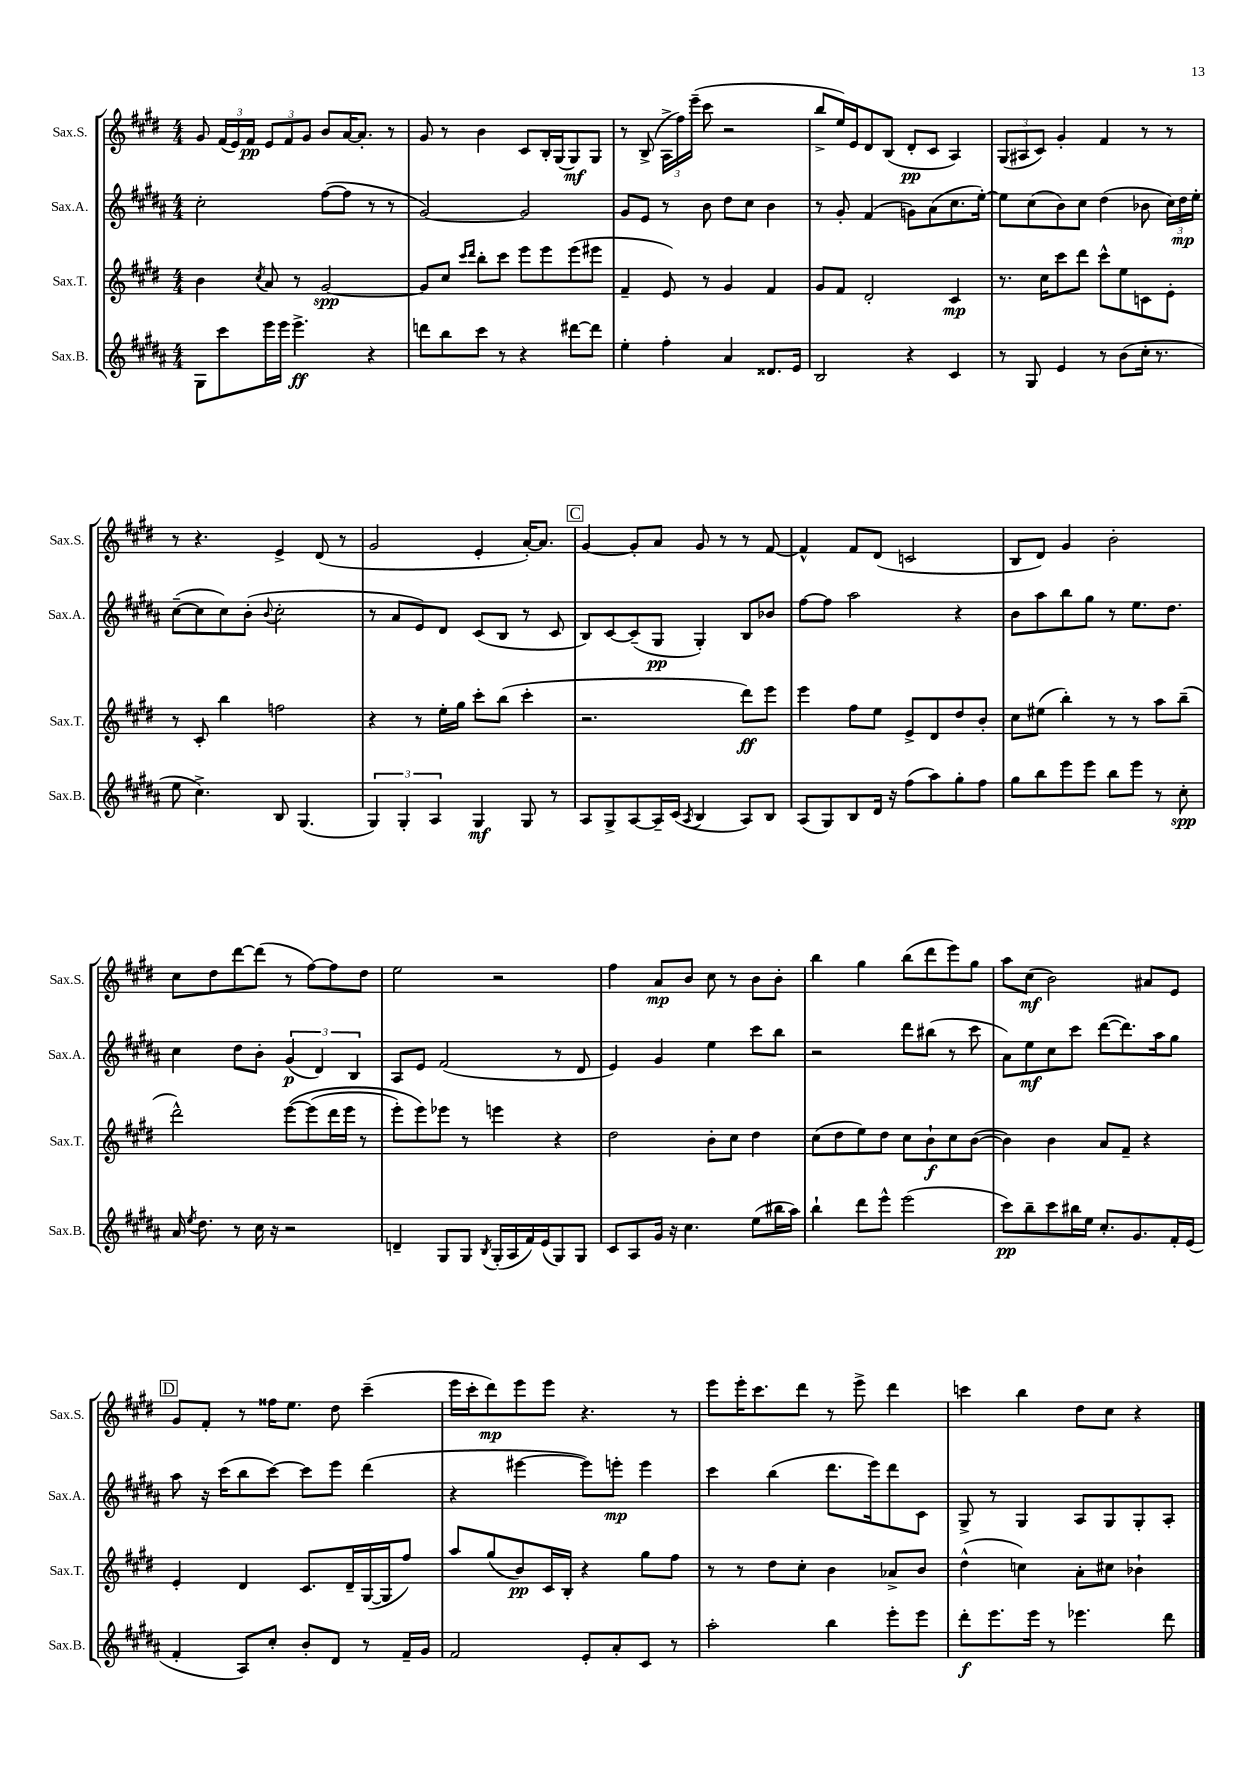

**kern	**dynam	**kern	**dynam	**kern	**dynam	**kern	**dynam
*part4	*part4	*part3	*part3	*part2	*part2	*part1	*part1
*staff4	*staff4	*staff3	*staff3	*staff2	*staff2	*staff1	*staff1
*I"Sax.B.	*	*I"Sax.T.	*	*I"Sax.A.	*	*I"Sax.S.	*
*I'Sax.B.	*	*I'Sax.T.	*	*I'Sax.A.	*	*I'Sax.S.	*
*clefG2	*	*clefG2	*	*clefG2	*	*clefG2	*
*k[f#c#g#d#a#]	*	*k[f#c#g#d#]	*	*k[f#c#g#d#a#]	*	*k[f#c#g#d#]	*
*M4/4	*	*M4/4	*	*M4/4	*	*M4/4	*
=25	=25	=25	=25	=25	=25	=25	=25
8G#\L	.	4b\	.	2cc#'\	.	8g#/	.
8ccc#\	.	.	.	.	.	(24f#/LL	.
.	.	.	.	.	.	24e/)	.
.	.	.	.	.	.	24f#/JJ	pp
.	.	8qcc#/	.	.	.	.	.
16eee\L	.	8a/	.	.	.	12e/L	.
16eee\JJ	.	.	.	.	.	.	.
.	.	.	.	.	.	12f#/	.
4.eee^\	ff	8r	.	.	.	.	.
.	.	.	.	.	.	12g#/J	.
.	.	[2g#/	spp	([8ff#\L	.	8b/L	.
.	.	.	.	8ff#\J]	.	[16a/K	.
.	.	.	.	.	.	8.a'/J]	.
4r	.	.	.	8r	.	.	.
.	.	.	.	8r	.	8r	.
=26	=26	=26	=26	=26	=26	=26	=26
8dddn\L	.	8g#/L]	.	[2g#/)	.	8g#/	.
8bb\	.	8cc#/J	.	.	.	8r	.
.	.	16qqccc#/LL	.	.	.	.	.
.	.	16qqddd#/JJ	.	.	.	.	.
8ccc#\J	.	8bb'\L	.	.	.	4b\	.
8r	.	8ccc#\J	.	.	.	.	.
4r	.	8eee\L	.	2g#/]	.	8c#/L	.
.	.	8eee\	.	.	.	16B'/L	.
.	.	.	.	.	.	(16G#/J	.
[8ddd#X\L	.	(8eee\	.	.	.	8G#/)	mf
8ddd#\J]	.	8eee#X\J	.	.	.	8G#/J	.
=27	=27	=27	=27	=27	=27	=27	=27
4ee'\	.	4f#~/	.	8g#/L	.	8r	.
.	.	.	.	8e/J	.	(8B^/	.
4ff#'\	.	8e/)	.	8r	.	24A^\LL	.
.	.	.	.	.	.	24ff#\)	.
.	.	.	.	.	.	(24eee~\JJ	.
.	.	8r	.	8b\	.	8ccc#\	.
4a#/	.	4g#/	.	8dd#\L	.	2r	.
.	.	.	.	8cc#\J	.	.	.
8.d##X/L	.	4f#/	.	4b\	.	.	.
16e/Jk	.	.	.	.	.	.	.
=28	=28	=28	=28	=28	=28	=28	=28
2B/	.	8g#/L	.	8r	.	8bb^/L	.
.	.	8f#/J	.	8g#'/	.	16ee/L)	.
.	.	.	.	.	.	16e/J	.
.	.	2d#'/	.	(4f#/	.	8d#/	.
.	.	.	.	.	.	(8B/J	.
4r	.	.	.	8gn\L)	.	8d#'/L	pp
.	.	.	.	(8a#\	.	8c#/J	.
4c#/	.	4c#/	mp	8.cc#\	.	4A/)	.
.	.	.	.	[16ee'\Jk)	.	.	.
=29	=29	=29	=29	=29	=29	=29	=29
8r	.	8.r	.	8ee\L]	.	(12G#/L	.
.	.	.	.	.	.	12A#X/	.
8G#/	.	.	.	(8cc#\	.	.	.
.	.	.	.	.	.	12c#/J)	.
.	.	16cc#\KL	.	.	.	.	.
4e/	.	8ccc#\	.	8b\)	.	4g#'/	.
.	.	8ddd#\J	.	8cc#\J	.	.	.
8r	.	8ccc#^^\L	.	(4dd#\	.	4f#/	.
(8b\L	.	8ee\	.	.	.	.	.
16cc#'\Jk	.	8cn\	.	8b-X\	.	8r	.
8.r	.	.	.	.	.	.	.
.	.	8e'\J	.	24cc#\LL)	.	8r	.
.	.	.	.	24dd#\	mp	.	.
.	.	.	.	24ee'\JJ	.	.	.
!!LO:LB:g=z
=30	=30	=30	=30	=30	=30	=30	=30
8ee\	.	8r	.	([8cc#~\L	.	8r	.
4.cc#^\)	.	8c#'/	.	8cc#\]	.	4.r	.
.	.	4bb\	.	8cc#\)	.	.	.
.	.	.	.	(8b'\J	.	.	.
.	.	.	.	8qqb/	.	.	.
8B/	.	2ffn\	.	2cc#'\	.	4e^/	.
(4.G#/	.	.	.	.	.	.	.
.	.	.	.	.	.	(8d#/	.
.	.	.	.	.	.	8r	.
=31	=31	=31	=31	=31	=31	=31	=31
6G#/)	.	4r	.	8r	.	2g#/	.
.	.	.	.	8a#/L	.	.	.
6G#'/	.	.	.	.	.	.	.
.	.	8r	.	8e/)	.	.	.
6A#/	.	.	.	.	.	.	.
.	.	16ee'\LL	.	8d#/J	.	.	.
.	.	16gg#\JJ	.	.	.	.	.
4G#/	mf	8ccc#'\L	.	(8c#/L	.	4e'/	.
.	.	(8bb\J	.	8B/J	.	.	.
8G#/	.	4ccc#'\	.	8r	.	[16a'/KL)	.
.	.	.	.	.	.	8.a/J]	.
8r	.	.	.	8c#/	.	.	.
!!LO:REH:place=s1:t=C
=32	=32	=32	=32	=32	=32	=32	=32
8A#/L	.	2.r	.	8B/L)	.	[4g#/	.
8G#^/	.	.	.	[8c#/	.	.	.
[8A#/	.	.	.	(8c#~/]	.	8g#'/L]	.
16A#~/L]	.	.	.	8G#/J	pp	8a/J	.
(16c#/JJ	.	.	.	.	.	.	.
8qA#/	.	.	.	.	.	.	.
4B/	.	.	.	4G#'/)	.	8g#/	.
.	.	.	.	.	.	8r	.
8A#/L)	.	8ddd#\L)	ff	8B/L	.	8r	.
8B/J	.	8eee\J	.	8b-X/J	.	[8f#/	.
=33	=33	=33	=33	=33	=33	=33	=33
(8A#/L	.	4eee\	.	[8ff#\L	.	4f#^^/]	.
8G#/)	.	.	.	8ff#\J]	.	.	.
8B/	.	8ff#\L	.	2aa#\	.	8f#/L	.
16d#/Jk	.	8ee\J	.	.	.	(8d#/J	.
16r	.	.	.	.	.	.	.
(8ff#\L	.	8e^/L	.	.	.	2cn/	.
8aa#\)	.	8d#/	.	.	.	.	.
8gg#'\	.	8dd#/	.	4r	.	.	.
8ff#\J	.	8b'/J	.	.	.	.	.
=34	=34	=34	=34	=34	=34	=34	=34
8gg#\L	.	8cc#\L	.	8b\L	.	8B/L	.
8bb\	.	(8ee#X\J	.	8aa#\	.	8d#/J)	.
8eee\	.	4bb'\)	.	8bb\	.	4g#/	.
8eee\J	.	.	.	8gg#\J	.	.	.
8bb\L	.	8r	.	8r	.	2b'\	.
8eee\J	.	8r	.	8.ee\L	.	.	.
8r	.	8aa\L	.	.	.	.	.
.	.	.	.	8.dd#\J	.	.	.
8cc#'\	spp	(8bb~\J	.	.	.	.	.
!!LO:LB:g=z
=35	=35	=35	=35	=35	=35	=35	=35
16a#/	.	2ddd#^^\)	.	4cc#\	.	8cc#\L	.
8qee/	.	.	.	.	.	.	.
8.dd#\	.	.	.	.	.	.	.
.	.	.	.	.	.	8dd#\	.
8r	.	.	.	8dd#\L	.	[8ddd#\	.
16cc#\	.	.	.	8b'\J	.	(8ddd#\J]	.
16r	.	.	.	.	.	.	.
2r	.	([8eee\L	.	(6g#/	p	8r	.
.	.	(8eee\]	.	.	.	[8ff#\L)	.
.	.	.	.	6d#/)	.	.	.
.	.	16ddd#\L	.	.	.	8ff#\]	.
.	.	16eee\JJ	.	.	.	.	.
.	.	.	.	6B/	.	.	.
.	.	8r	.	.	.	8dd#\J	.
=36	=36	=36	=36	=36	=36	=36	=36
4dn~/	.	8eee'\L)	.	8A#/L	.	2ee\	.
.	.	8eee\)	.	8e/J	.	.	.
8G#/L	.	8eee-X\J	.	(2f#/	.	.	.
8G#/J	.	8r	.	.	.	.	.
8qB/	.	.	.	.	.	.	.
(16G#'/LL	.	4eeen\	.	.	.	2r	.
16A#/	.	.	.	.	.	.	.
16f#/)	.	.	.	.	.	.	.
(16e/J	.	.	.	.	.	.	.
8G#/)	.	4r	.	8r	.	.	.
8G#/J	.	.	.	8d#/	.	.	.
=37	=37	=37	=37	=37	=37	=37	=37
8c#/L	.	2dd#\	.	4e/)	.	4ff#\	.
8A#/	.	.	.	.	.	.	.
16g#/Jk	.	.	.	4g#/	.	8a/L	mp
16r	.	.	.	.	.	.	.
4.cc#\	.	.	.	.	.	8b/J	.
.	.	8b'\L	.	4ee\	.	8cc#\	.
.	.	8cc#\J	.	.	.	8r	.
(8ee\L	.	4dd#\	.	8ccc#\L	.	8b\L	.
16bb#X\L	.	.	.	8bb\J	.	8b'\J	.
16aa#\JJ)	.	.	.	.	.	.	.
=38	=38	=38	=38	=38	=38	=38	=38
4bb`\	.	(8cc#\L	.	2r	.	4bb\	.
.	.	8dd#\	.	.	.	.	.
8ddd#\L	.	8ee\)	.	.	.	4gg#\	.
8eee^^\J	.	8dd#\J	.	.	.	.	.
(2eee\	.	8cc#\L	.	8ddd#\L	.	(8bb\L	.
.	.	8b`\	f	(8bb#X\J	.	8ddd#\	.
.	.	8cc#\	.	8r	.	8eee\)	.
.	.	([8b\J	.	8ccc#\	.	8gg#\J	.
=39	=39	=39	=39	=39	=39	=39	=39
8ccc#\L)	pp	4b\])	.	8a#\L)	.	8aa\L	.
8bb~\	.	.	.	8ee\	mf	(8cc#\J	mf
8ccc#\	.	4b\	.	8cc#\	.	2b\)	.
16bb#X\L	.	.	.	8ccc#\J	.	.	.
16ee\JJ	.	.	.	.	.	.	.
8.cc#'/L	.	8a/L	.	([8ddd#\L	.	.	.
.	.	8f#~/J	.	8.ddd#\])	.	.	.
8.g#/	.	.	.	.	.	.	.
.	.	4r	.	.	.	8a#X/L	.
.	.	.	.	16aa#\k	.	.	.
16f#'/L	.	.	.	8gg#\J	.	8e/J	.
(16e/JJ	.	.	.	.	.	.	.
!!LO:LB:g=z
!!LO:REH:place=s1:t=D
=40	=40	=40	=40	=40	=40	=40	=40
4f#'/	.	4e'/	.	8aa#\	.	8g#/L	.
.	.	.	.	16r	.	8f#'/J	.
.	.	.	.	(16ccc#\KL	.	.	.
8A#/L)	.	4d#/	.	8bb\	.	8r	.
8cc#'/J	.	.	.	[8ccc#\J)	.	16ff##X\KL	.
.	.	.	.	.	.	8.ee\J	.
8b'/L	.	8.c#/L	.	8ccc#\L]	.	.	.
8d#/J	.	.	.	8eee\J	.	8dd#\	.
.	.	16d#~/L	.	.	.	.	.
8r	.	([16G#/	.	(4ddd#\	.	(4ccc#~\	.
.	.	16G#/J]	.	.	.	.	.
16f#~/LL	.	8ff#/J)	.	.	.	.	.
16g#/JJ	.	.	.	.	.	.	.
=41	=41	=41	=41	=41	=41	=41	=41
2f#/	.	8aa/L	.	4r	.	16eee\LL	.
.	.	.	.	.	.	16ccc#'\J	.
.	.	(8gg#/	.	.	.	8ddd#\)	mp
.	.	8b/)	pp	[4eee#X\	.	8eee\	.
.	.	16c#/L	.	.	.	8eee\J	.
.	.	16B'/JJ	.	.	.	.	.
8e'/L	.	4r	.	8eee#\L])	.	4.r	.
8a#'/	.	.	.	8eeen'\J	mp	.	.
8c#/J	.	8gg#\L	.	4eee\	.	.	.
8r	.	8ff#\J	.	.	.	8r	.
=42	=42	=42	=42	=42	=42	=42	=42
2aa#'\	.	8r	.	4ccc#\	.	8eee\L	.
.	.	8r	.	.	.	16eee'\K	.
.	.	.	.	.	.	8.ccc#\	.
.	.	8dd#\L	.	(4bb\	.	.	.
.	.	8cc#'\J	.	.	.	8ddd#\J	.
4bb\	.	4b\	.	8.ddd#\L	.	8r	.
.	.	.	.	.	.	8eee^\	.
.	.	.	.	16eee\k)	.	.	.
8eee'\L	.	8a-X^/L	.	8ddd#\	.	4ddd#\	.
8eee\J	.	8b/J	.	8c#\J	.	.	.
=43	=43	=43	=43	=43	=43	=43	=43
8ddd#'\L	f	(4dd#^^\	.	8G#^/	.	4cccn\	.
8.eee\	.	.	.	8r	.	.	.
.	.	4ccn\)	.	4G#/	.	4bb\	.
16eee\Jk	.	.	.	.	.	.	.
8r	.	.	.	.	.	.	.
4.eee-X\	.	8a'\L	.	8A#/L	.	8dd#\L	.
.	.	8cc#X\J	.	8G#/	.	8cc#\J	.
.	.	4b-X`\	.	8G#'/	.	4r	.
8ddd#\	.	.	.	8A#'/J	.	.	.
==	==	==	==	==	==	==	==
*-	*-	*-	*-	*-	*-	*-	*-
